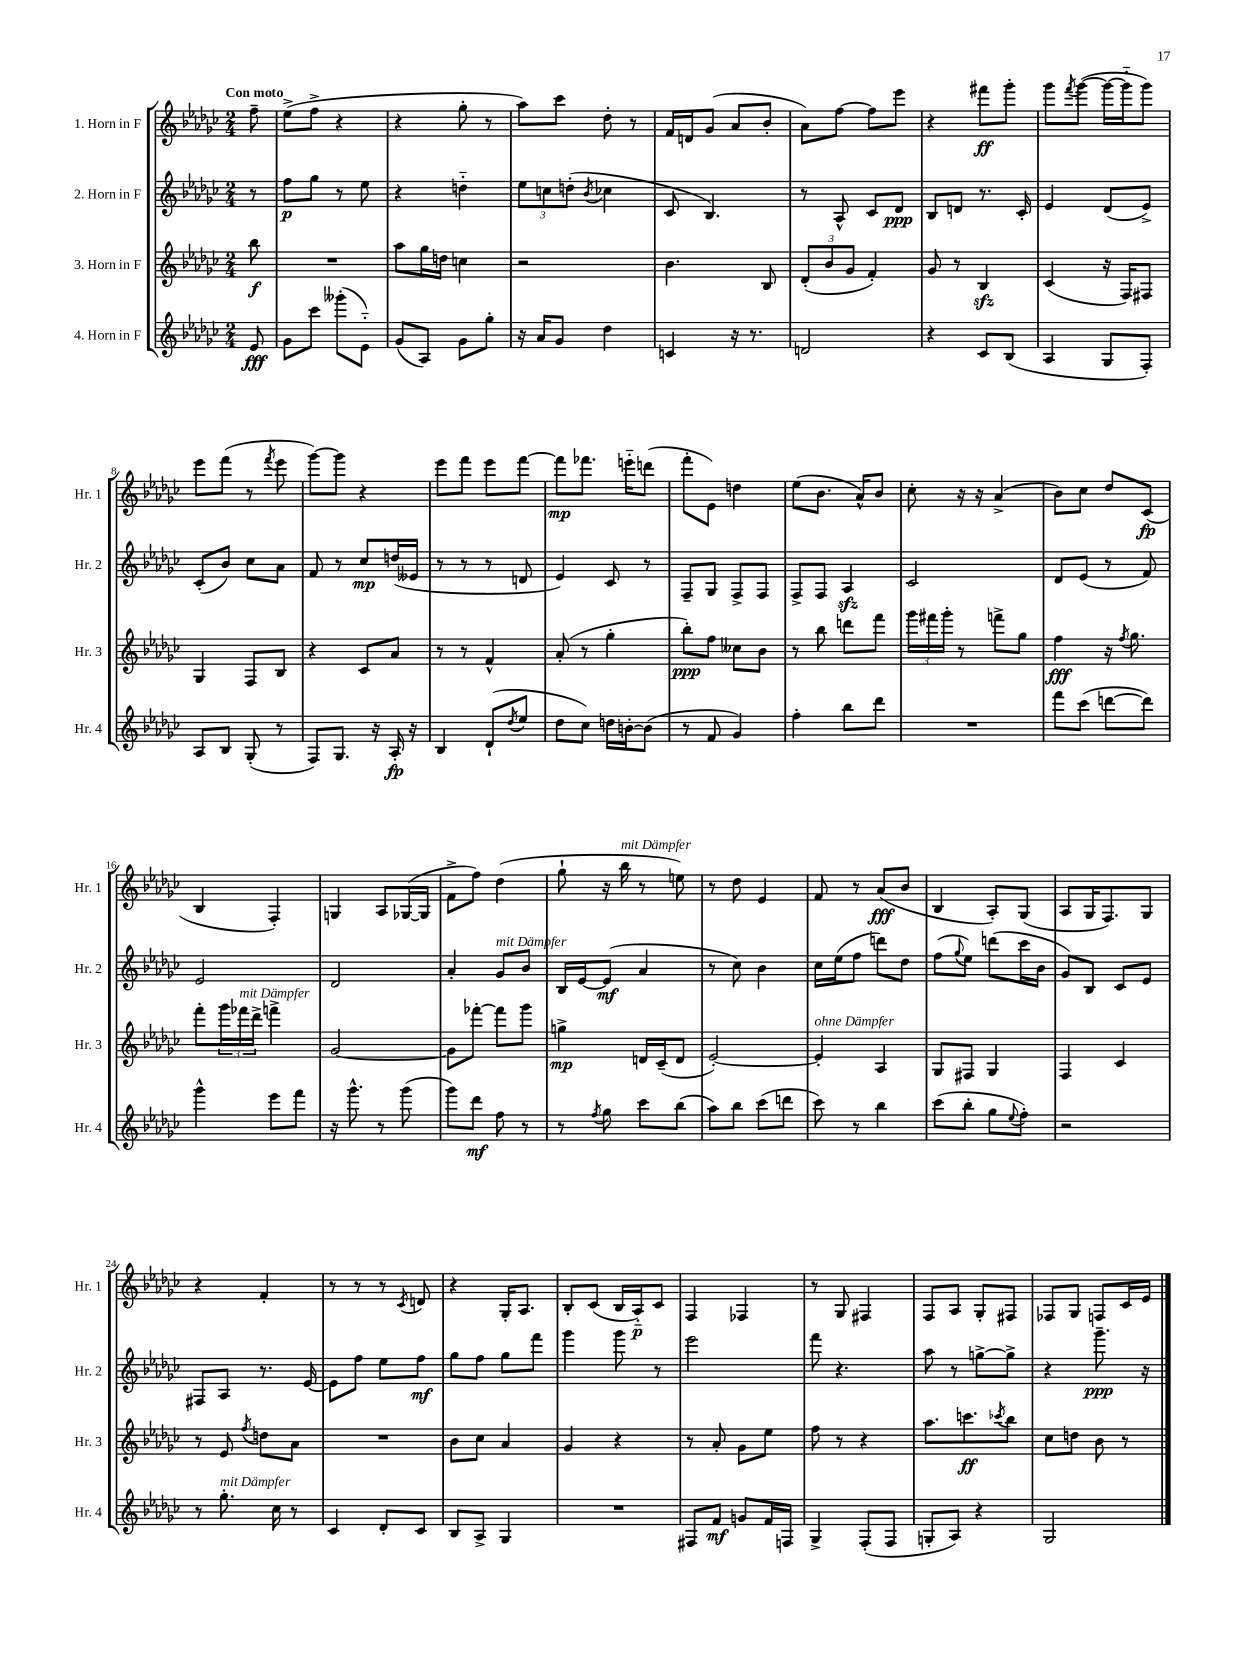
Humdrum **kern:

**kern	**dynam	**kern	**dynam	**kern	**dynam	**kern	**dynam
*part4	*part4	*part3	*part3	*part2	*part2	*part1	*part1
*staff4	*staff4	*staff3	*staff3	*staff2	*staff2	*staff1	*staff1
*I"4. Horn in F	*	*I"3. Horn in F	*	*I"2. Horn in F	*	*I"1. Horn in F	*
*I'Hr. 4	*	*I'Hr. 3	*	*I'Hr. 2	*	*I'Hr. 1	*
*clefG2	*	*clefG2	*	*clefG2	*	*clefG2	*
*k[b-e-a-d-g-c-]	*	*k[b-e-a-d-g-c-]	*	*k[b-e-a-d-g-c-]	*	*k[b-e-a-d-g-c-]	*
*M2/4	*	*M2/4	*	*M2/4	*	*M2/4	*
=	=	=	=	=	=	=	=
!	!	!	!	!	!	!LO:TX:a:B:t=Con moto	!
8e-/	fff	8bb-\	f	8r	.	8ff~\	.
=1	=1	=1	=1	=1	=1	=1	=1
8g-\L	.	2r	.	8ff\L	p	(8ee-^\L	.
8ccc-\J	.	.	.	8gg-\J	.	8ff^\J	.
(8ggg--X'\L	.	.	.	8r	.	4r	.
8e-\J)	.	.	.	8ee-\	.	.	.
=2	=2	=2	=2	=2	=2	=2	=2
(8g-/L	.	8aa-\L	.	4r	.	4r	.
8A-/J)	.	16gg-\L	.	.	.	.	.
.	.	16ddn\JJ	.	.	.	.	.
8g-\L	.	4ccn\	.	4ddn\	.	8gg-'\	.
8gg-'\J	.	.	.	.	.	8r	.
=3	=3	=3	=3	=3	=3	=3	=3
16r	.	2r	.	12ee-\L	.	8aa-\L)	.
16a-/KL	.	.	.	.	.	.	.
.	.	.	.	12ccn\	.	.	.
8g-/J	.	.	.	.	.	8ccc-\J	.
.	.	.	.	(12ddn'\J	.	.	.
.	.	.	.	8qb-/	.	.	.
4dd-\	.	.	.	4cc-X\	.	8dd-'\	.
.	.	.	.	.	.	8r	.
=4	=4	=4	=4	=4	=4	=4	=4
4cn/	.	4.b-\	.	8c-/	.	16f/LL	.
.	.	.	.	.	.	16dn/J	.
.	.	.	.	4.B-/)	.	(8g-/J	.
16r	.	.	.	.	.	8a-/L	.
8.r	.	.	.	.	.	.	.
.	.	8B-/	.	.	.	8b-'/J	.
=5	=5	=5	=5	=5	=5	=5	=5
2dn/	.	(12d-'/L	.	8r	.	8a-\L)	.
.	.	12b-/	.	.	.	.	.
.	.	.	.	8A-^^/	.	[8ff\J	.
.	.	12g-/J	.	.	.	.	.
.	.	4f'/)	.	8c-/L	.	8ff\L]	.
.	.	.	.	8d-/J	ppp	8eee-\J	.
=6	=6	=6	=6	=6	=6	=6	=6
4r	.	8g-/	.	8B-/L	.	4r	.
.	.	8r	.	8dn/J	.	.	.
8c-/L	.	4B-zz/	.	8.r	.	8fff#X\L	ff
(8B-/J	.	.	.	.	.	8ggg-'\J	.
.	.	.	.	16c-'/	.	.	.
=7	=7	=7	=7	=7	=7	=7	=7
4A-/	.	(4c-/	.	4e-/	.	8ggg-\L	.
.	.	.	.	.	.	8qfff/	.
.	.	.	.	.	.	([8ggg-\J	.
8G-/L	.	16r	.	(8d-/L	.	16ggg-\LL_	.
.	.	16F/KL)	.	.	.	16ggg-\J]	.
8F'/J)	.	8F#X/J	.	8e-^/J)	.	8ggg-\J)	.
!!LO:LB:g=z
=8	=8	=8	=8	=8	=8	=8	=8
8A-/L	.	4G-/	.	(8c-'/L	.	8eee-\L	.
8B-/J	.	.	.	8b-/J)	.	(8fff\J	.
(8G-'/	.	8F/L	.	8cc-\L	.	8r	.
.	.	.	.	.	.	8qfff/	.
8r	.	8B-/J	.	8a-\J	.	8eee-\	.
=9	=9	=9	=9	=9	=9	=9	=9
8F/L)	.	4r	.	8f/	.	[8ggg-\L)	.
8.G-/J	.	.	.	8r	.	8ggg-\J]	.
.	.	8c-/L	.	8cc-/L	mp	4r	.
16r	.	.	.	.	.	.	.
16A-'/	fp	8a-/J	.	(16ddn/L	.	.	.
16r	.	.	.	16e--X/JJ	.	.	.
=10	=10	=10	=10	=10	=10	=10	=10
4B-/	.	8r	.	8r	.	8eee-\L	.
.	.	8r	.	8r	.	8fff\J	.
(8d-`/L	.	4f^^/	.	8r	.	8eee-\L	.
8qdd-/	.	.	.	.	.	.	.
8ee-/J	.	.	.	8dn/	.	[8fff\J	.
=11	=11	=11	=11	=11	=11	=11	=11
8dd-\L	.	(8a-'/	.	4e-/)	.	8fff\L]	mp
8cc-\J)	.	8r	.	.	.	8.fff-X\J	.
16ddn\LL	.	4gg-'\	.	8c-/	.	.	.
[16bn'\J	.	.	.	.	.	16eeen\KL	.
(8b\J]	.	.	.	8r	.	(8dddn\J	.
=12	=12	=12	=12	=12	=12	=12	=12
8r	.	8bb-'\L)	ppp	8F~/L	.	8fff'\L	.
8f/	.	8ff\J	.	8G-/J	.	8e-\J)	.
4g-/)	.	8cc--X\L	.	8F^/L	.	4ddn\	.
.	.	8b-\J	.	8F/J	.	.	.
=13	=13	=13	=13	=13	=13	=13	=13
4ff'\	.	8r	.	8F^/L	.	(8ee-\L	.
.	.	8bb-\	.	8F/J	.	8.b-\J	.
8bb-\L	.	8dddn\L	.	4A-zz/	.	.	.
.	.	.	.	.	.	16a-^^/KL)	.
8ddd-\J	.	8fff\J	.	.	.	8b-/J	.
=14	=14	=14	=14	=14	=14	=14	=14
2r	.	24ggg-\LL	.	2c-/	.	8cc-'\	.
.	.	24fff#X\	.	.	.	.	.
.	.	24ggg-'\JJ	.	.	.	.	.
.	.	8r	.	.	.	16r	.
.	.	.	.	.	.	16r	.
.	.	8fffn^\L	.	.	.	(4a-^/	.
.	.	8gg-\J	.	.	.	.	.
=15	=15	=15	=15	=15	=15	=15	=15
8fff\L	.	4ff\	fff	8d-/L	.	8b-\L)	.
(8ccc-\J	.	.	.	(8e-/J	.	8cc-\J	.
[8dddn\L	.	16r	.	8r	.	8dd-/L	.
.	.	8qff/	.	.	.	.	.
.	.	8.gg-\	.	.	.	.	.
8ddd\J])	.	.	.	8f/)	.	(8c-/J	fp
!!LO:LB:g=z
=16	=16	=16	=16	=16	=16	=16	=16
4ggg-^^\	.	8fff'\L	.	2e-/	.	4B-/	.
.	.	24ggg-\L	.	.	.	.	.
!	!	!LO:TX:a:i:t=mit Dämpfer	!	!	!	!	!
.	.	24fff-X\	.	.	.	.	.
.	.	24ddd-^\JJ	.	.	.	.	.
8eee-\L	.	4fffn^\	.	.	.	4F'/)	.
8fff\J	.	.	.	.	.	.	.
=17	=17	=17	=17	=17	=17	=17	=17
16r	.	[2g-/	.	2d-/	.	4Gn/	.
8.ggg-^^\	.	.	.	.	.	.	.
8r	.	.	.	.	.	8A-/L	.
(8ggg-\	.	.	.	.	.	([16G-X/L	.
.	.	.	.	.	.	16G-/JJ]	.
=18	=18	=18	=18	=18	=18	=18	=18
8ggg-\L)	.	8g-\L]	.	4a-'/	.	8f^\L	.
8ddd-\J	mf	[8fff-X'\J	.	.	.	8ff\J)	.
!	!	!	!	!LO:TX:a:i:t=mit Dämpfer	!	!	!
8ff\	.	8fff-\L]	.	8g-/L	.	(4dd-\	.
8r	.	8ggg-\J	.	8b-/J	.	.	.
=19	=19	=19	=19	=19	=19	=19	=19
8r	.	4ggn^\	mp	16B-/LL	.	8gg-`\	.
.	.	.	.	[16e-/J	.	.	.
8qff/	.	.	.	.	.	.	.
8gg-\	.	.	.	(8e-/J]	mf	16r	.
!	!	!	!	!	!	!LO:TX:a:i:t=mit Dämpfer	!
.	.	.	.	.	.	16bb-\	.
8ccc-\L	.	16dn/LL	.	4a-/	.	8r	.
.	.	(16c-~/J	.	.	.	.	.
(8bb-\J	.	8d/J	.	.	.	8een\)	.
=20	=20	=20	=20	=20	=20	=20	=20
8aa-\L)	.	[2e-'/)	.	8r	.	8r	.
8bb-\J	.	.	.	8cc-\)	.	8dd-\	.
(8ccc-\L	.	.	.	4b-\	.	4e-/	.
8dddn\J	.	.	.	.	.	.	.
=21	=21	=21	=21	=21	=21	=21	=21
!	!	!LO:TX:a:i:t=ohne Dämpfer	!	!	!	!	!
8ccc-\)	.	4e-'/]	.	16cc-\LL	.	8f/	.
.	.	.	.	(16ee-\J	.	.	.
8r	.	.	.	8ff\J	.	8r	.
4bb-\	.	4A-/	.	8dddn\L)	.	(8a-/L	fff
.	.	.	.	8dd-\J	.	8b-/J	.
=22	=22	=22	=22	=22	=22	=22	=22
(8ccc-\L	.	8G-/L	.	(8ff\L	.	4B-/	.
.	.	.	.	8qqgg-/	.	.	.
8bb-'\J	.	8F#X/J	.	8ee-\J)	.	.	.
8gg-\L	.	4G-/	.	(8dddn\L	.	8A-'/L)	.
8qqee-/	.	.	.	.	.	.	.
8ff'\J)	.	.	.	16ccc-\L	.	(8G-/J	.
.	.	.	.	16b-\JJ	.	.	.
=23	=23	=23	=23	=23	=23	=23	=23
2r	.	4F/	.	8g-/L)	.	8A-/L	.
.	.	.	.	8B-/J	.	16G-/K	.
.	.	.	.	.	.	8.F/)	.
.	.	4c-/	.	8c-/L	.	.	.
.	.	.	.	8e-/J	.	8G-/J	.
!!LO:LB:g=z
=24	=24	=24	=24	=24	=24	=24	=24
8r	.	8r	.	8F#X/L	.	4r	.
!LO:TX:a:i:t=mit Dämpfer	!	!	!	!	!	!	!
8.gg-'\	.	8e-/	.	8A-/J	.	.	.
.	.	8qff/	.	.	.	.	.
.	.	8ddn\L	.	8.r	.	4f'/	.
16cc-\	.	.	.	.	.	.	.
8r	.	8a-\J	.	.	.	.	.
.	.	.	.	[16e-/	.	.	.
=25	=25	=25	=25	=25	=25	=25	=25
4c-/	.	2r	.	8e-\L]	.	8r	.
.	.	.	.	8ff\J	.	8r	.
8d-'/L	.	.	.	8ee-\L	.	8r	.
.	.	.	.	.	.	8qc-/	.
8c-/J	.	.	.	8ff\J	mf	8dn/	.
=26	=26	=26	=26	=26	=26	=26	=26
8B-/L	.	8b-\L	.	8gg-\L	.	4r	.
8A-^/J	.	8cc-\J	.	8ff\J	.	.	.
4G-/	.	4a-/	.	8gg-\L	.	16G-'/KL	.
.	.	.	.	.	.	8.A-/J	.
.	.	.	.	8fff\J	.	.	.
=27	=27	=27	=27	=27	=27	=27	=27
2r	.	4g-/	.	4ggg-\	.	8B-'/L	.
.	.	.	.	.	.	(8c-/J	.
.	.	4r	.	8ggg-\	.	16B-/LL	.
.	.	.	.	.	.	16A-/J)	p
.	.	.	.	8r	.	8c-/J	.
=28	=28	=28	=28	=28	=28	=28	=28
8F#X/L	.	8r	.	2eee-\	.	4F/	.
8f/J	mf	8a-'/	.	.	.	.	.
8gn/L	.	8g-\L	.	.	.	4F-X/	.
16f/L	.	8ee-\J	.	.	.	.	.
16Fn/JJ	.	.	.	.	.	.	.
=29	=29	=29	=29	=29	=29	=29	=29
4G-^/	.	8ff\	.	8fff\	.	8r	.
.	.	8r	.	4.r	.	8G-/	.
(8F'/L	.	4r	.	.	.	4F#X/	.
8F/J	.	.	.	.	.	.	.
=30	=30	=30	=30	=30	=30	=30	=30
8Gn'/L	.	8.aa-\L	.	8aa-\	.	8F/L	.
8A-/J)	.	.	.	8r	.	8A-/J	.
.	.	8.cccn\	ff	.	.	.	.
4r	.	.	.	[8ggn^\L	.	8G-'/L	.
.	.	8qccc-X/	.	.	.	.	.
.	.	8bb-\J	.	8gg^\J]	.	8F#X/J	.
=31	=31	=31	=31	=31	=31	=31	=31
2G-/	.	8cc-\L	.	4r	.	8F-X/L	.
.	.	8ddn\J	.	.	.	8G-/J	.
.	.	8b-\	.	8.ggg-~\	ppp	8Fn/L	.
.	.	8r	.	.	.	16c-/L	.
.	.	.	.	16r	.	16e-/JJ	.
==	==	==	==	==	==	==	==
*-	*-	*-	*-	*-	*-	*-	*-
